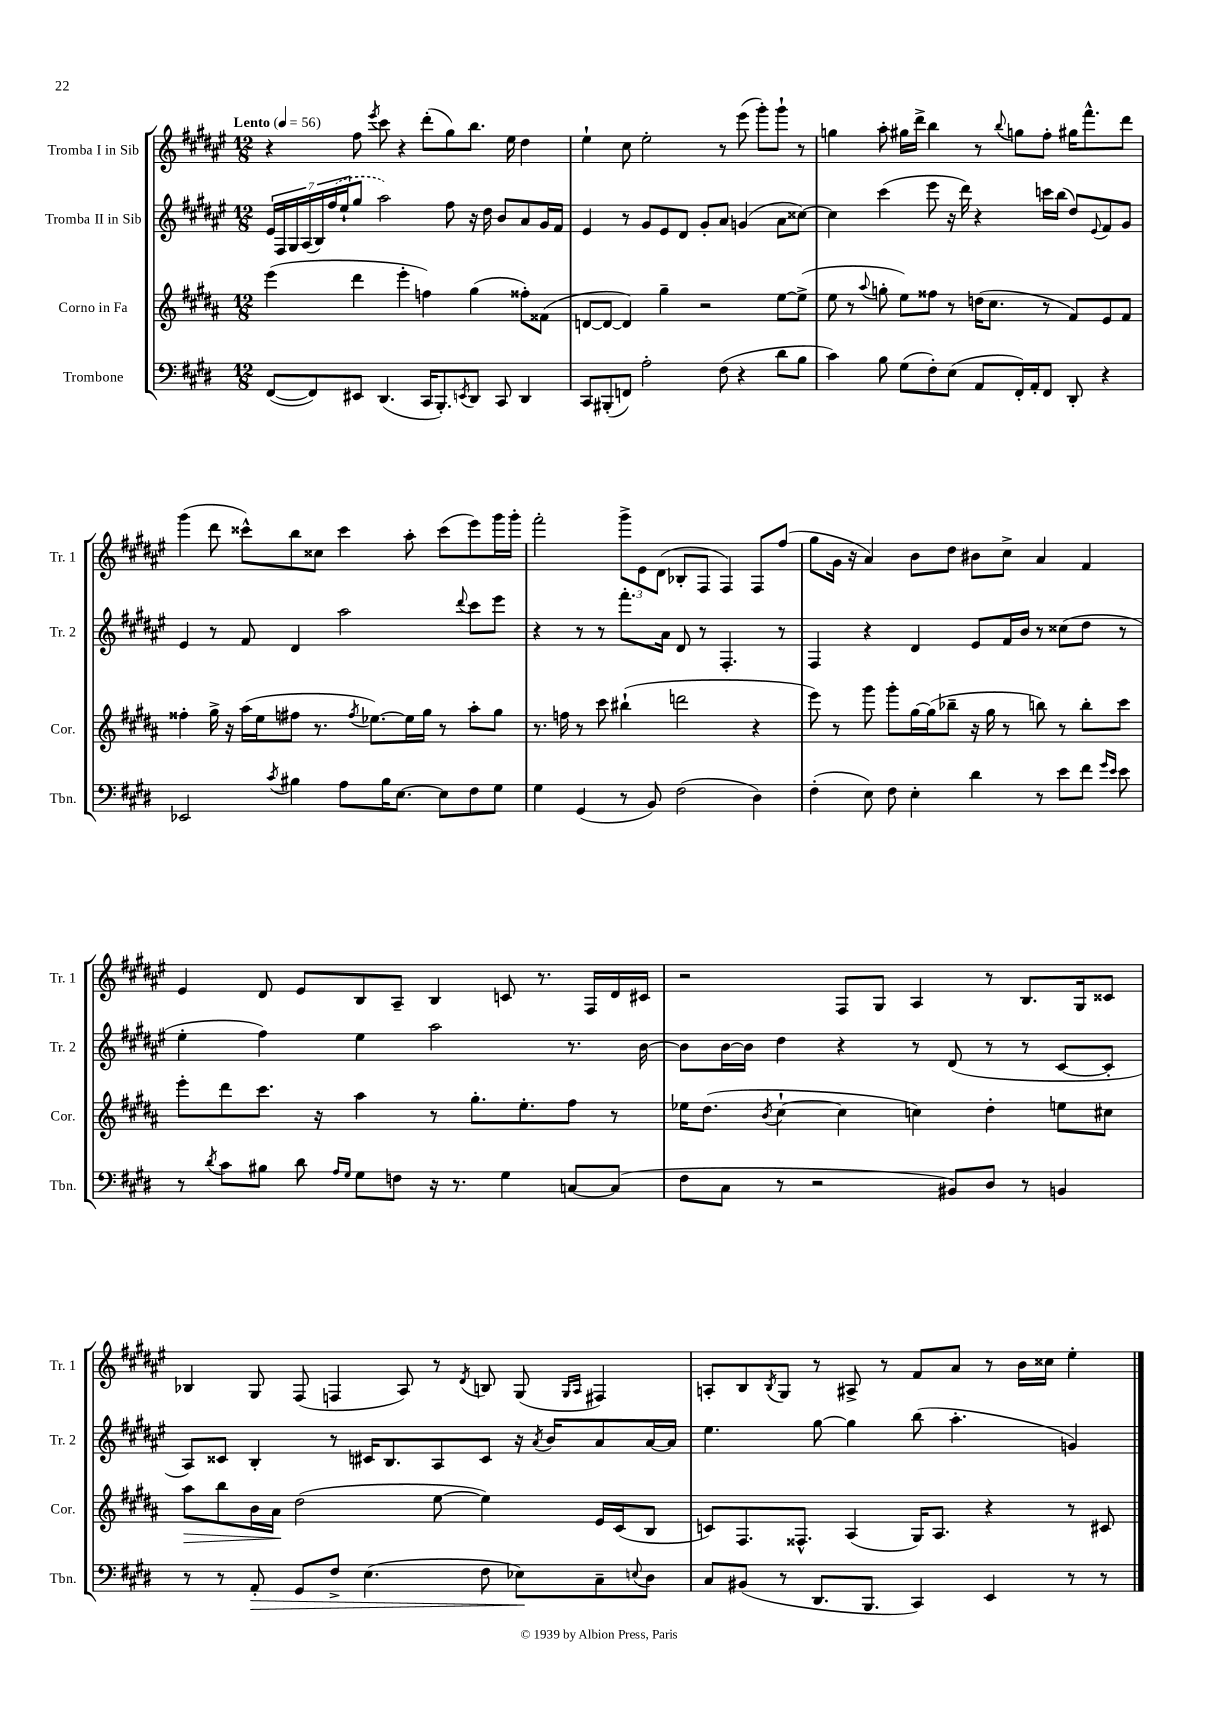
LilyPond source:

<<
\new StaffGroup <<
\new Staff = "s0" \with { instrumentName = "Tromba I in Sib" shortInstrumentName = "Tr. 1" } {
    \clef treble \key fis \major \numericTimeSignature \time 12/8 \tempo "Lento" 4 = 56
    r4 fis''8 \acciaccatura { eis'''8 } cis'''8 r4 dis'''8-.( gis''8) b''8. eis''16 dis''4 |
    eis''4-! cis''8 eis''2-. r8 eis'''8( gis'''8-.) gis'''8-! r8 |
    g''4 ais''8-. gis''16 dis'''16-> b''4 r8 \appoggiatura { b''8 } g''8 fis''8-. gis''16 fis'''8.-^ dis'''8 |
    gis'''4( dis'''8 cisis'''8-^) b''8 cisis''8 cisis'''4 ais''8-. cisis'''8( eis'''8) gis'''16 gis'''16-. |
    fis'''2-. \tuplet 3/2 { gis'''8-> eis'8 dis'8( } bes8-. fis8 fis4) fis8 fis''8( |
    gis''8 gis'16 r16 ais'4) b'8 dis''8 bis'8 cis''8-> ais'4 fis'4 |
    eis'4 dis'8 eis'8 b8 ais8-- b4 c'8 r8. fis16 dis'16 cis'16 |
    r2 fis8 gis8 ais4 r8 b8. gis16 cisis'8 |
    bes4 gis8 fis8( f4 ais8) r8 \acciaccatura { dis'8 } b8 gis8( \grace { gis16 ais16 } fis4) |
    a8-. b8 \acciaccatura { b8 } gis8 r8 ais8-> r8 fis'8 ais'8 r8 b'16 cisis''16 eis''4-. \bar "|." |
}
\new Staff = "s1" \with { instrumentName = "Tromba II in Sib" shortInstrumentName = "Tr. 2" } {
    \clef treble \key fis \major \numericTimeSignature \time 12/8
    \tuplet 7/4 { eis'16 fis16 gis16 ais16( b16) \once \slurDashed fis''16( eis''16-! } gis''8 ais''2) fis''8 r16 dis''16 b'8 ais'8 gis'16 fis'16 |
    eis'4 r8 gis'8 eis'8 dis'8 gis'8-. ais'8 g'4( ais'8 cisis''8~) |
    cisis''4 cis'''4( eis'''8 r16 dis'''16) r4 c'''16 b''16( dis''8) \appoggiatura { eis'8 } fis'8 gis'8 |
    eis'4 r8 fis'8 dis'4 ais''2 \appoggiatura { dis'''8 } cis'''8 eis'''8 |
    r4 r8 r8 fis'''8.-. ais'16 dis'8 r8 fis4.-. r8 |
    fis4 r4 dis'4 eis'8 fis'16 b'16 r8 cisis''8( dis''8 r8 |
    eis''4-. fis''4) eis''4 ais''2 r8. b'16~ |
    b'8 b'16~ b'16 dis''4 r4 r8 dis'8( r8 r8 cis'8~ cis'8-. |
    ais8) cisis'8 b4-. r8 cis'16 b8. ais8 cis'8 r16 \acciaccatura { ais'8 } b'16 ais'8 ais'16~ ais'16 |
    eis''4. gis''8~ gis''4 b''8( ais''4.-. g'4) \bar "|." |
}
\new Staff = "s2" \with { instrumentName = "Corno in Fa" shortInstrumentName = "Cor." } {
    \clef treble \key b \major \numericTimeSignature \time 12/8
    e'''4( dis'''4 e'''4-. f''4) gis''4( fisis''8-.) fisis'8( |
    d'8~ d'8~ d'4) gis''4-- r2 e''8~ e''8->( |
    e''8 r8 \appoggiatura { ais''8 } g''8-. e''8) fisis''8 r8 d''16( cis''8. r8 fis'8) e'8 fis'8 |
    fisis''4-. gis''16-> r16 ais''16( e''16 fis''8 r8. \acciaccatura { fis''8 } ees''8.~) ees''16 gis''16 r8 ais''8-. gis''8 |
    r8. f''16 r8 cis'''8 bis''4-!( d'''2 r4 |
    e'''8) r8 gis'''8 gis'''8-. gis''16~ gis''16( bes''8-- r16 gis''16 r8 b''8) r8 b''8-. cis'''8 |
    e'''8-. dis'''8 cis'''8. r16 ais''4 r8 gis''8.-. e''8.-. fis''8 r8 |
    ees''16 dis''8.( \acciaccatura { b'8 } cis''4~-! cis''4 c''4) dis''4-. e''8 cis''8 |
    ais''8\> b''8 b'16 ais'16\! dis''2( e''8~ e''4) e'16 cis'16( b8 |
    c'8) fis8. fisis8.-^ ais4( gis16) ais8. r4 r8 cis'8 \bar "|." |
}
\new Staff = "s3" \with { instrumentName = "Trombone" shortInstrumentName = "Tbn." } {
    \clef bass \key e \major \numericTimeSignature \time 12/8
    fis,8~( fis,8) eis,8 dis,4.( cis,16 b,,8.-.) \acciaccatura { e,8 } dis,8 cis,8 dis,4 |
    cis,8 bis,,8-.( f,8) a2-. fis8( r4 dis'8 b8 |
    cis'4) b8 gis8( fis8-.) e8( a,8 fis,16-.) a,16-. fis,8 dis,8-. r4 |
    ees,2 \acciaccatura { cis'8 } bis4 a8 bis16 e8.~ e8 fis8 gis8 |
    gis4 gis,4( r8 b,8) fis2( dis4) |
    fis4-.( e8) fis8 e4-. dis'4 r8 e'8 fis'8 \grace { gis'16 e'16 } e'8 |
    r8 \acciaccatura { dis'8 } cis'8 bis8 dis'8 \grace { a16 gis16 } gis8 f8 r16 r8. gis4 c8~ c8( |
    fis8 cis8 r8 r2 bis,8) dis8 r8 b,4 |
    r8 r8 a,8-.\> gis,8 fis8-> e4.( fis8 ees8\!) cis8-- \appoggiatura { e8 } dis8 |
    cis8 bis,8( r8 dis,8. b,,8. cis,4) e,4 r8 r8 \bar "|." |
}
>>
>>
\layout { \context { \Score \remove "Bar_number_engraver" } }
